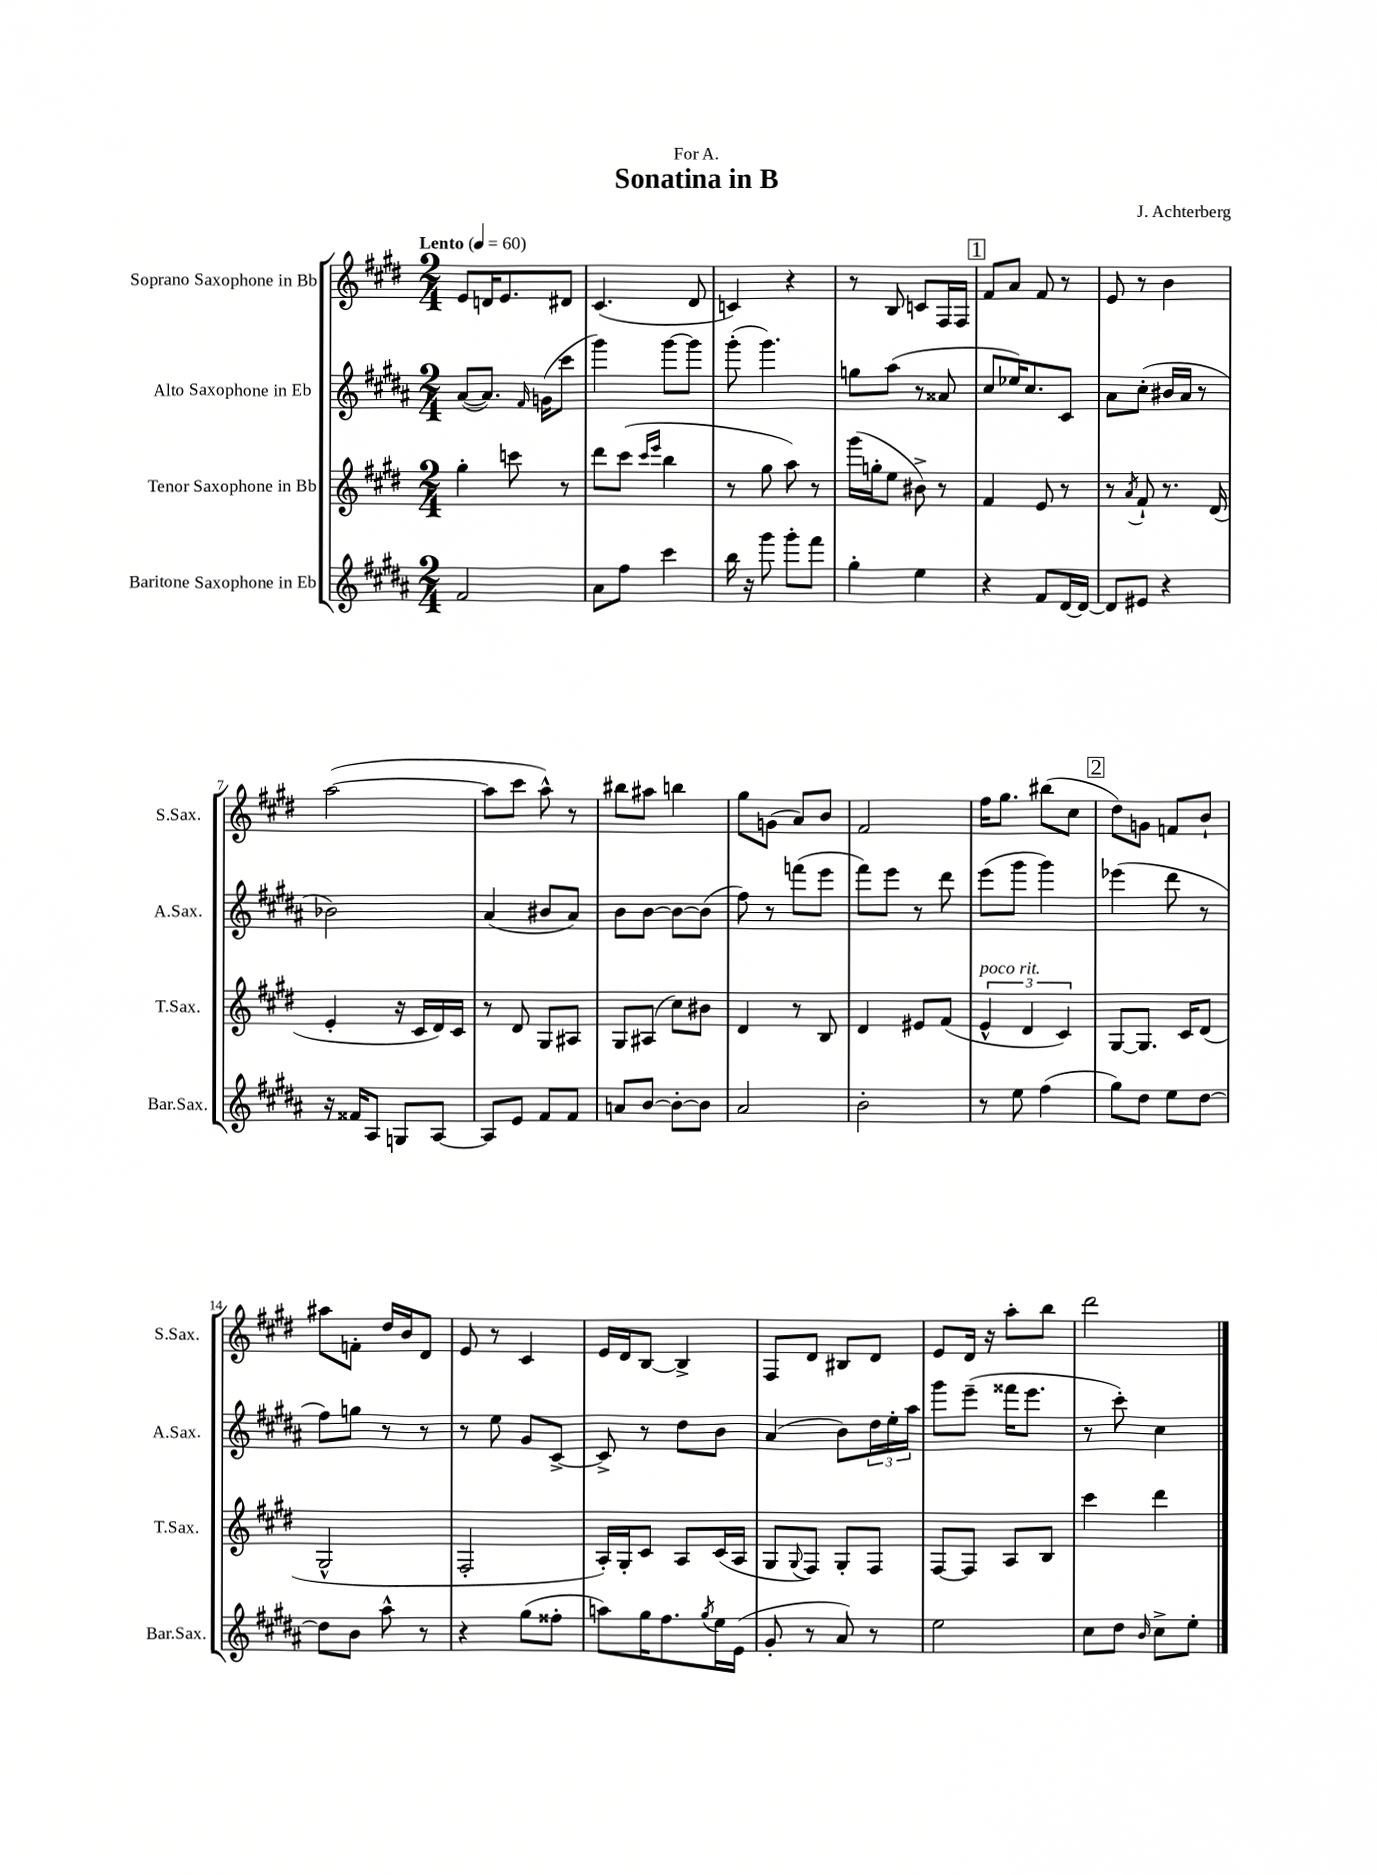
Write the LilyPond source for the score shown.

\header { title = "Sonatina in B" composer = "J. Achterberg" dedication = "For A." }
<<
\new StaffGroup <<
\new Staff = "s0" \with { instrumentName = "Soprano Saxophone in Bb" shortInstrumentName = "S.Sax." } {
    \clef treble \key e \major \numericTimeSignature \time 2/4 \tempo "Lento" 4 = 60
    e'8 d'16 e'8. dis'8 |
    cis'4.( dis'8 |
    c'4) r4 |
    r8 b8 c'8 fis16 fis16 |
    \mark \markup { \box "1" } fis'8 a'8 fis'8 r8 |
    e'8 r8 b'4 |
    a''2~( |
    a''8 cis'''8 a''8-^) r8 |
    bis''8 ais''8 b''4 |
    gis''8 g'8( a'8) b'8 |
    fis'2 |
    fis''16 gis''8. bis''8( cis''8 |
    \mark \markup { \box "2" } dis''8) g'8 f'8 b'8-! |
    ais''8 f'8-. dis''16 b'16 dis'8 |
    e'8 r8 cis'4 |
    e'16 dis'16 b8~ b4-> |
    fis8 dis'8 bis8 dis'8 |
    e'8 dis'16 r16 a''8-. b''8 |
    dis'''2 \bar "|." |
}
\new Staff = "s1" \with { instrumentName = "Alto Saxophone in Eb" shortInstrumentName = "A.Sax." } {
    \clef treble \key b \major \numericTimeSignature \time 2/4
    ais'8~( ais'8.) \grace { fis'16 } g'16( cis'''8 |
    gis'''4) gis'''8~ gis'''8 |
    gis'''8-.( gis'''4.) |
    g''8 ais''8( r8 aisis'8 |
    \mark \markup { \box "1" } cis''8 ees''16) cis''8. cis'8 |
    ais'8 cis''8-.( bis'16 ais'16 r8 |
    bes'2) |
    ais'4( bis'8 ais'8) |
    b'8 b'8~ b'8~ b'8( |
    fis''8) r8 f'''8( e'''8 |
    fis'''8) e'''8 r8 dis'''8 |
    e'''8( gis'''8 gis'''4) |
    \mark \markup { \box "2" } ees'''4( dis'''8 r8 |
    fis''8) g''8 r8 r8 |
    r8 e''8 gis'8 cis'8~-> |
    cis'8-> r8 dis''8 b'8 |
    ais'4( b'8) \tuplet 3/2 { dis''16 e''16-. ais''16 } |
    gis'''8 e'''8--( fisis'''16 e'''8. |
    r8 cis'''8-.) cis''4 \bar "|." |
}
\new Staff = "s2" \with { instrumentName = "Tenor Saxophone in Bb" shortInstrumentName = "T.Sax." } {
    \clef treble \key e \major \numericTimeSignature \time 2/4
    gis''4-. c'''8 r8 |
    dis'''8 cis'''8( \grace { cis'''16 e'''16 } b''4 |
    r8 gis''8 a''8) r8 |
    gis'''16( g''16-. e''8 bis'8->) r8 |
    \mark \markup { \box "1" } fis'4 e'8 r8 |
    r8 \acciaccatura { a'8 } fis'8-! r8. dis'16( |
    e'4-. r16 cis'16 dis'16) cis'16 |
    r8 dis'8 gis8 ais8 |
    gis8 ais8( cis''8) bis'8 |
    dis'4 r8 b8 |
    dis'4 eis'8 fis'8( |
    \tuplet 3/2 { e'4-^^\markup { \italic "poco rit." } dis'4 cis'4) } |
    \mark \markup { \box "2" } gis8~ gis8. cis'16 dis'8( |
    gis2-^ |
    fis2-. |
    a16-.) gis16-. cis'8 a8 cis'16( a16 |
    gis8 \appoggiatura { gis8 } fis8) gis8-. fis8 |
    fis8~ fis8 a8 b8 |
    cis'''4 dis'''4 \bar "|." |
}
\new Staff = "s3" \with { instrumentName = "Baritone Saxophone in Eb" shortInstrumentName = "Bar.Sax." } {
    \clef treble \key b \major \numericTimeSignature \time 2/4
    fis'2 |
    ais'8 fis''8 cis'''4 |
    b''16 r16 gis'''8 gis'''8-. fis'''8 |
    gis''4-. e''4 |
    \mark \markup { \box "1" } r4 fis'8 dis'16~ dis'16~ |
    dis'8 eis'8 r4 |
    r16 fisis'16 ais8 g8 ais8~ |
    ais8 e'8 fis'8 fis'8 |
    a'8 b'8~ b'8~-. b'8 |
    ais'2 |
    b'2-. |
    r8 e''8 fis''4( |
    \mark \markup { \box "2" } gis''8) dis''8 e''8 dis''8~ |
    dis''8 b'8 ais''8-^ r8 |
    r4 gis''8( fisis''8-. |
    a''8) gis''16 fis''8. \acciaccatura { gis''8 } e''16 e'16( |
    gis'8-. r8 ais'8) r8 |
    e''2 |
    cis''8 dis''8 \grace { b'16 } cis''8-> e''8-. \bar "|." |
}
>>
>>
